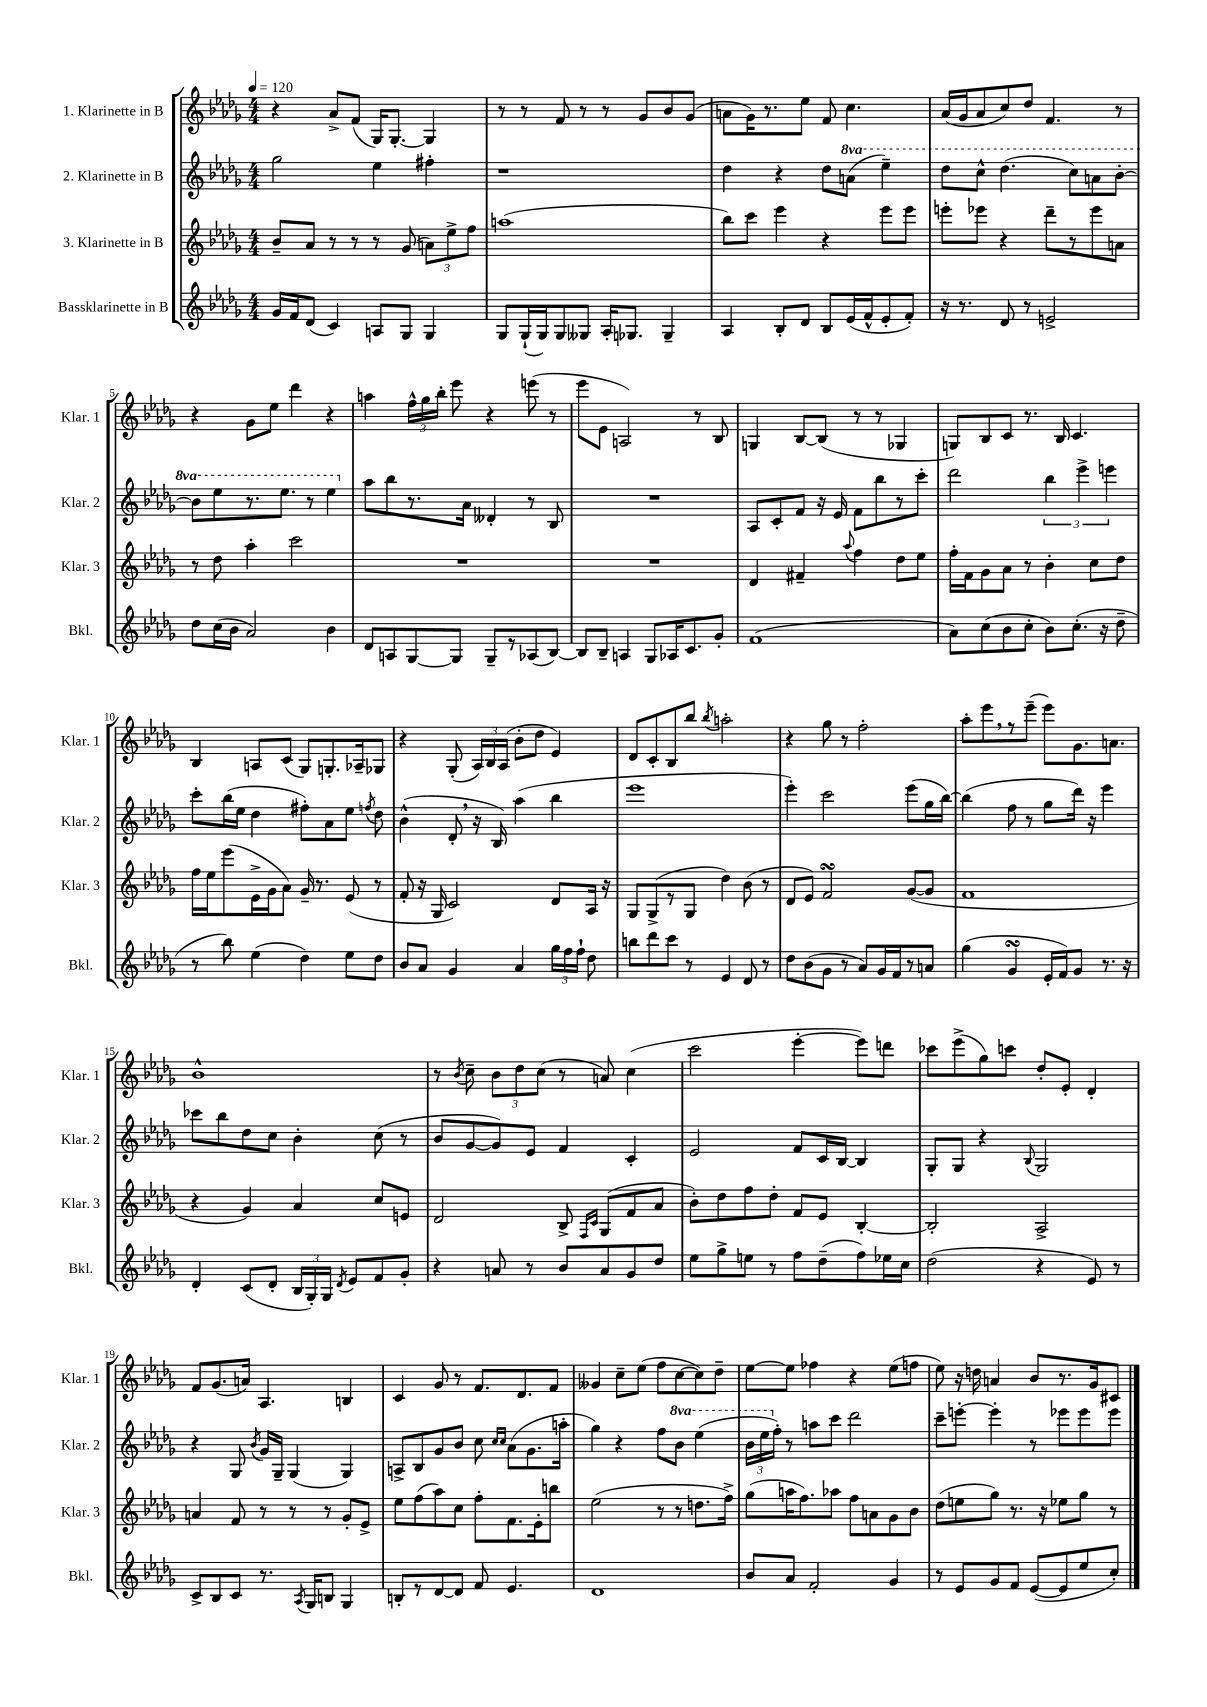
<<
\new StaffGroup <<
\new Staff = "s0" \with { instrumentName = "1. Klarinette in B" shortInstrumentName = "Klar. 1" } {
    \clef treble \key des \major \numericTimeSignature \time 4/4 \tempo 4 = 120
    \autoBeamOff r4 aes'8[-> f'8]( ges16[) ges8.]~-. ges4 |
    r8 r8 f'8 r8 r8 ges'8[ bes'8 ges'8]( |
    a'8[ ges'16) r8. ees''8] f'8 c''4. |
    aes'16[( ges'16 aes'8 c''8) des''8] f'4. r8 |
    r4 ges'8[ ees''8] des'''4 r4 |
    a''4 \tuplet 3/2 { f''16[-^ ges''16 bes''16]-. } ees'''8 r4 e'''8( r8 |
    ees'''8[ ees'8] a2) r8 bes8 |
    g4 bes8[~ bes8]( r8 r8 ges4 |
    g8[) bes8 c'8] r8. bes16 c'4. |
    bes4 a8[ c'8]( ges8[) g8.-. aes16-- ges8] |
    r4 ges8-.( \tuplet 3/2 { aes16[) bes16 aes16]( } bes'8[-. des''8] ees'4) |
    des'8[ c'8-. bes8 bes''8] \acciaccatura { bes''8 } a''2-. |
    r4 ges''8 r8 f''2-. |
    aes''8[-. ees'''8 \breathe r8 ees'''8]--( ees'''8[) ges'8. a'8.] |
    bes'1-^ |
    r8 \acciaccatura { bes'8 } c''8-- \tuplet 3/2 { bes'8[ des''8 c''8]( } r8 a'8) c''4( |
    c'''2 ees'''4~-. ees'''8[) d'''8] |
    ces'''8[ ees'''8->( ges''8) c'''8] des''8[-. ees'8]-. des'4-. |
    f'8[ ges'8.( a'16]) aes4. b4 |
    c'4 ges'8 r8 f'8.[ des'8. f'8] |
    geses'4 c''8[-- ees''8]( f''8[ c''8~ c''8) des''8]-- |
    ees''8[~ ees''8] fes''4 r4 ees''8[( f''8] |
    ees''8) r16 d''16 a'4 bes'8[ r8. ges'16 cis'8] \bar "|." |
}
\new Staff = "s1" \with { instrumentName = "2. Klarinette in B" shortInstrumentName = "Klar. 2" } {
    \clef treble \key des \major \numericTimeSignature \time 4/4 \set Staff.ottavationMarkups = #ottavation-simple-ordinals
    \autoBeamOff ges''2 ees''4 fis''4-. |
    r1 |
    des''4 r4 des''8[ \ottava #1 a''8]( ees'''4--) |
    des'''8[ c'''8]-^ des'''4.( c'''8[) a''8 bes''8]~-. |
    bes''8[ ees'''8 r8. ees'''8.] r8 ees'''4 \ottava #0 |
    aes''8[ bes''8 r8. aes'16] deses'4-. r8 bes8 |
    R1 |
    aes8[ c'8-. f'8] r16 ees'16 f'8[ bes''8 r8 c'''8]-. |
    des'''2 \tuplet 3/2 { bes''4 ees'''4-> e'''4 } |
    c'''8[-. bes''16( ees''16] des''4 fis''8[-.) aes'8 ees''8] \acciaccatura { f''8 } des''8 |
    bes'4-^( des'8-. \breathe r16 bes16) aes''4( bes''4 |
    ees'''1 |
    ees'''4-.) c'''2 ees'''8[( ges''16 bes''16]~) |
    bes''4( f''8 r8 ges''8[ des'''16]) r16 ees'''4 |
    ces'''8[ bes''8 des''8 c''8] bes'4-. c''8( r8 |
    bes'8[ ges'8~ ges'8) ees'8] f'4 c'4-. |
    ees'2 f'8[ c'16 bes16]~ bes4 |
    ges8[-. ges8] r4 \appoggiatura { bes8 } ges2 |
    r4 ges8 \acciaccatura { bes'8 } ges'16[ ges16]-- ges4( ges4) |
    a8[-> bes8 ges'8 bes'8] c''8 \grace { c''16[ c''16] } aes'8[( ges'8. a''16]-. |
    ges''4) r4 f''8[ \ottava #1 bes''8] ees'''4( |
    \tuplet 3/2 { bes''16[ ees'''16 \ottava #0 f''16]-.) } r8 a''8[ c'''8] des'''2 |
    c'''8[-- e'''8]~-. e'''4-. r8 ees'''8[ ees'''8 ees'''8] \bar "|." |
}
\new Staff = "s2" \with { instrumentName = "3. Klarinette in B" shortInstrumentName = "Klar. 3" } {
    \clef treble \key des \major \numericTimeSignature \time 4/4
    \autoBeamOff bes'8[-- aes'8] r8 r8 r8 ges'8( \tuplet 3/2 { a'8[) ees''8-> f''8] } |
    a''1( |
    bes''8[) c'''8] ees'''4 r4 ees'''8[ ees'''8] |
    e'''8[-. ees'''8] r4 des'''8[-- r8 ees'''8 a'8] |
    r8 des''8 aes''4-. c'''2 |
    R1 |
    R1 |
    des'4 fis'4-- \appoggiatura { aes''8 } f''4 des''8[ ees''8] |
    f''16[-. f'16 ges'8 aes'8] r8 bes'4-. c''8[ des''8] |
    f''16[ ees''16 ees'''8( ees'16-> ges'16 aes'8]) ges'16-- r8. ees'8( r8 |
    f'8-. r16 ges16 c'2) des'8[ aes16] r16 |
    ges8[ ges8->( r8 ges8] des''4) bes'8( r8 |
    des'8[ ees'8]) f'2\turn ges'8[~( ges'8] |
    f'1 |
    r4 ges'4) aes'4 c''8[ e'8] |
    des'2 bes8-> \grace { f16[ c'16] } ges8[( f'8 aes'8] |
    bes'8[-.) des''8 f''8 des''8]-. f'8[ ees'8] bes4~-. |
    bes2-. aes2-> |
    a'4 f'8 r8 r8 r8 ges'8[-. ees'8]-> |
    ees''8[ f''8( aes''8) c''8] f''8[-. f'8. ees'16-. b''8] |
    ees''2( r8 r8 d''8.[ f''16]->) |
    ges''8[( a''16 f''8.) aes''8] f''8[ a'8 ges'8 bes'8] |
    des''8[( e''8 ges''8]) r8. r16 ees''8[ ges''8] r8 \bar "|." |
}
\new Staff = "s3" \with { instrumentName = "Bassklarinette in B" shortInstrumentName = "Bkl." } {
    \clef treble \key des \major \numericTimeSignature \time 4/4
    \autoBeamOff ges'16[ f'16 des'8]( c'4) a8[ ges8] ges4 |
    ges8[ ges16-!( ges16) ges8 geses8] aes16[-. ges8.] ges4-- |
    aes4 bes8[-. des'8] bes8[ ees'16( f'16-^ ees'8-. f'8]-.) |
    r16 r8. des'8 r8 e'2-> |
    des''8[ c''16( bes'16] aes'2) bes'4 |
    des'8[ a8 ges8~ ges8] ges8[-- r8 aes8( bes8]~) |
    bes8[ bes8]-- a4 ges8[ aes16 c'8. ges'8]-. |
    f'1( |
    aes'8[) c''8( bes'8 c''8]-. bes'8[) c''8.]-.( r16 des''8-- |
    r8 bes''8) ees''4( des''4) ees''8[ des''8] |
    bes'8[ aes'8] ges'4 aes'4 \tuplet 3/2 { ges''16[ f''16 f''16]-! } des''8 |
    b''8[ des'''8 c'''8] r8 ees'4 des'8 r8 |
    des''8[ bes'8( ges'8] r8 aes'8[) ges'16 f'16 r8 a'8] |
    ges''4( ges'4\turn ees'16[-. f'16) ges'8] r8. r16 |
    des'4-. c'8[( des'8]-. \tuplet 3/2 { bes16[ ges16-.) ges16] } \acciaccatura { des'8 } ees'8[ f'8 ges'8]-. |
    r4 a'8 r8 bes'8[ a'8 ges'8 des''8] |
    ees''8[ ges''8-> e''8] r8 f''8[ des''8--( f''8) ees''16 c''16] |
    des''2( r4 ees'8) r8 |
    c'8[-> bes8 c'8] r8. \acciaccatura { aes8 } ges16[ b8] ges4 |
    b8[-. r8 des'8~ des'8] f'8 ees'4. |
    des'1 |
    bes'8[ aes'8] f'2-. ges'4 |
    r8 ees'8[ ges'8 f'8] ees'8[~( ees'8 ees''8 c''8]-.) \bar "|." |
}
>>
>>
